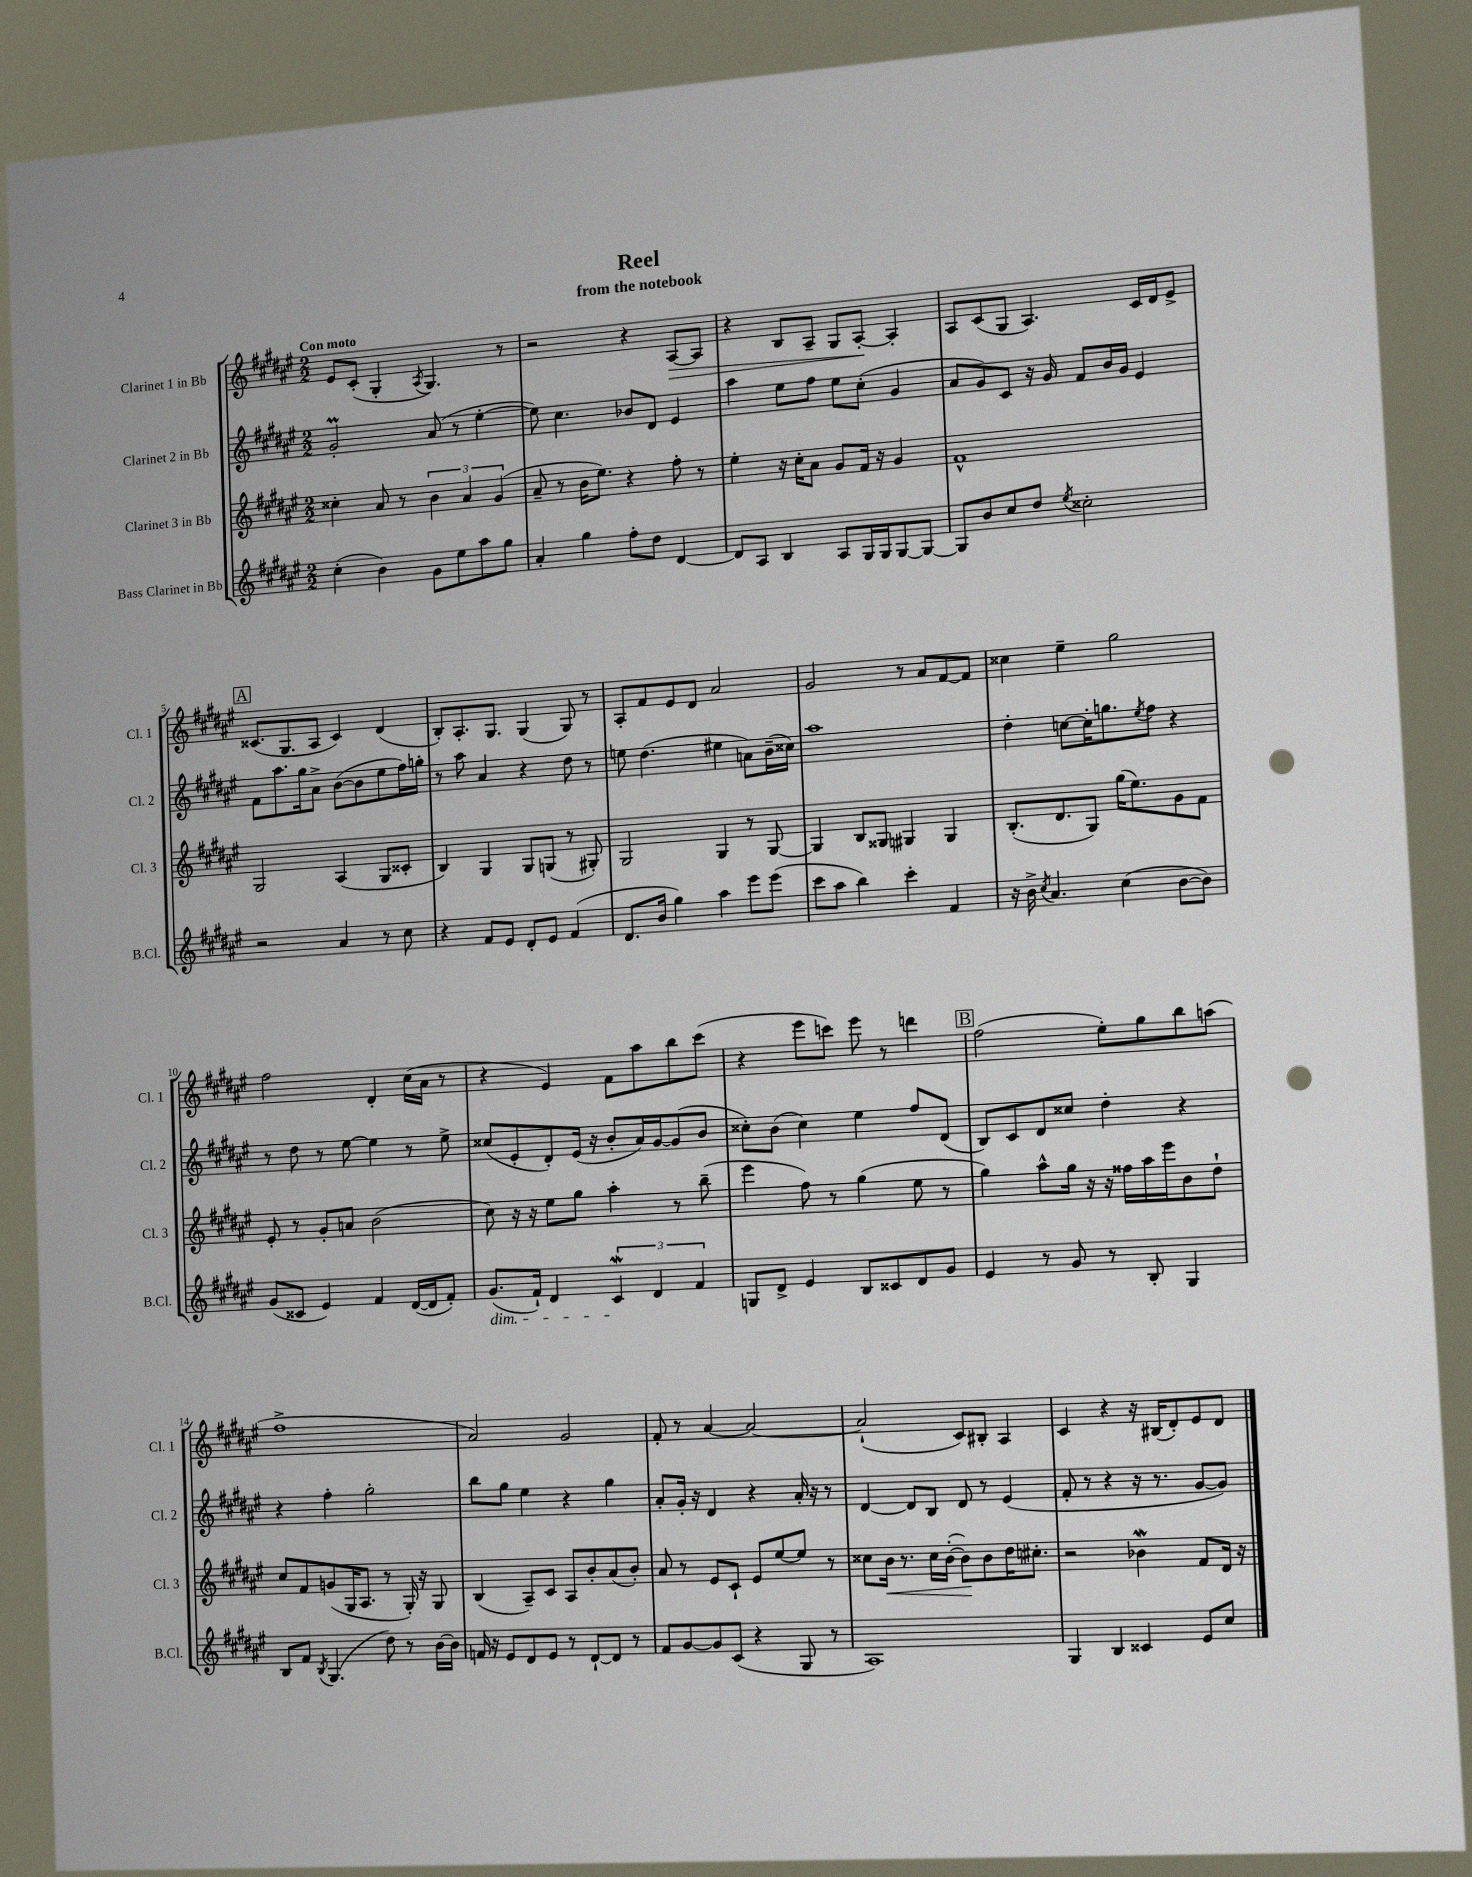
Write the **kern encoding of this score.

**kern	**kern	**kern	**kern
*staff4	*staff3	*staff2	*staff1
*clefG2	*clefG2	*clefG2	*clefG2
*k[f#c#g#d#a#e#]	*k[f#c#g#d#a#e#]	*k[f#c#g#d#a#e#]	*k[f#c#g#d#a#e#]
*M2/2	*M2/2	*M2/2	*M2/2
(4cc#'	4cc##'	2g#'	8e#
.	.	.	(8c#'
4b)	8a#	.	4G#'
.	8r	.	.
.	.	.	8qA#
8g#	6b	(8a#	4.G#)
8ee#	.	8r	.
.	6a#	.	.
8aa#	.	[4ee#'	.
.	(6g#	.	.
8gg#	.	.	8r
=	=	=	=
4a#'	8a#~	8ee#])	2r
.	8r	4.cc#	.
4gg#	16b	.	.
.	8.ee#)	.	.
8ff#'	4r	8b-	4r
8dd#	.	8d#	.
[4d#	8ff#'	4e#	[8A#
.	8r	.	8A#]
=	=	=	=
8d#]	4ee#'	4aa#	4r
8A#	.	.	.
4B	16r	8ee#	8B
.	16cc#'	.	.
.	8a#	8ff#	8A#~
8A#	8g#	8ee#	8G#
16G#	16f#	(8cc#'	[8A#'
16G#	16r	.	.
[8G#	4g#	4g#	4A#']
8G#_	.	.	.
=	=	=	=
8G#]	1f#^^	8a#	8A#
8b	.	8g#)	(8c#
8cc#	.	8c#	8G#
8dd#	.	16r	4.A#)
.	.	16g#	.
8qee#	.	.	.
2cc##'	.	8f#	.
.	.	16b	.
.	.	16g#	.
.	.	4e#	16c#
.	.	.	16d#
.	.	.	8e#^
=	=	=	=
2r	2G#	8f#	(8.c##
.	.	8.aa#	.
.	.	.	8.G#
.	.	16gg#	.
.	.	8a#^	8A#
4a#	(4A#	([8b	4c##)
.	.	8b]	.
8r	8G#	8ee#	(4d#
8cc#	8c##'	16ff#)	.
.	.	16gg'	.
=	=	=	=
4r	4B)	8r	8B')
.	.	8aa#	8.A#'
8f#	4G#	4a#	.
.	.	.	8.G#
8e#	.	.	.
8d#'	8G#	4r	(4G#
8e#	(8G	.	.
(4f#	8r	8dd#	8G#)
.	8G#')	8r	8r
=	=	=	=
8.d#	2G#	8ee	8A#'
.	.	(4.dd#	8f#
16b	.	.	.
4gg#)	.	.	8e#
.	.	.	8d#
4aa#	4G#	4ee#	2a#
8eee#	8r	8a)	.
(8eee#	[8G#	(16b~	.
.	.	16cc##)	.
=	=	=	=
8ccc#	4G#]	1aa#	2g#
8aa#	.	.	.
4bb)	8B	.	.
.	8G##	.	.
4ccc#'	4G#	.	8r
.	.	.	8a#
4f#	4G#	.	[8f#
.	.	.	8f#]
=	=	=	=
16r	(8.B'	4dd#'	4cc##
16b^	.	.	.
8qcc#	.	.	.
4.a#	.	.	.
.	8.d#	.	.
.	.	[8cc	4ee#~
.	8G#)	16cc']	.
.	.	8.gg	.
(4cc#	(16gg#	.	2gg#
.	8.ee#)	.	.
.	.	8qee#	.
.	.	8ff#	.
[8b	8g#	4r	.
8b])	8f#	.	.
=	=	=	=
(8g#	8e#'	8r	2ff#
8c##	8r	8dd#	.
4e#)	8g#'	8r	.
.	8a	[8ee#	.
4f#	(2b	4ee#]	4d#'
([16d#	.	8r	(16cc#
16d#]	.	.	16a#
8f#')	.	8ee#^	8r
=	=	=	=
(8.g#	8cc#)	(8cc##	4r
.	16r	8e#'	.
16f#`)	16r	.	.
4d#	8ee#	8d#')	4e#)
.	8gg#	(16e#	.
.	.	16r	.
6c#	4aa#'	8b'	8f#
.	.	16a#)	8aa#
6d#	.	.	.
.	.	[16g#	.
.	8r	(8g#]	8bb
6f#	.	.	.
.	(8bb~	8b	(8ccc#
=	=	=	=
8G	4eee#	8cc##')	4r
8d#^	.	(8b	.
4e#	8ff#)	4cc##)	8eee#
.	8r	.	8ccc)
8B	(4gg#	4ee#	8eee#
8c##	.	.	8r
8d#	8ee#	8ff#	4ddd
8g#	8r	(8d#	.
=	=	=	=
4e#	4gg#)	8B)	(2ff#
.	.	8c#	.
8r	8aa#^^	8d#	.
8g#	16gg#	8cc##	.
.	16r	.	.
8r	16r	4dd#'	8ee#')
.	16ff##	.	.
8B'	16aa#	.	8gg#
.	16eee#	.	.
4G#	8b	4r	8bb
.	8dd#`	.	(8aa
=	=	=	=
8B	8cc#	4r	1ff#^
8f#	8f#	.	.
8qB	.	.	.
(4.G#	(8g	4ff#'	.
.	16G#	.	.
.	8.A#	.	.
.	.	2gg#'	.
8dd#)	8r	.	.
8r	16G#')	.	.
.	16r	.	.
[16b	8G#	.	.
16b]	.	.	.
=	=	=	=
16f	(4B	8bb	2a#)
16r	.	.	.
8e#	.	8gg#	.
8d#	8A#~)	4ee#	.
8e#	8c#	.	.
8r	8A#	4r	2g#
[8d#`	8b'	.	.
8d#]	(8a#	4gg#	.
8r	8b')	.	.
=	=	=	=
8f#	8a#	8a#'	8f#'
[8g#	8r	16g#'	8r
.	.	16r	.
8g#]	8e#	4d#	[4a#
(8c#	8c#`	.	.
4r	8e#	4r	2a#_
.	[8ee#	.	.
8G#	8ee#]	16a#'	.
.	.	16r	.
8r	8r	8r	.
=	=	=	=
1A#)	8cc##	[4d#	(2a#`]
.	16b	.	.
.	8.r	.	.
.	.	8d#]	.
.	16cc##	8B	.
.	([16b'	.	.
.	8b])	8d#	8c#)
.	8b	8r	8B#'
.	16dd#	(4e#	4A#
.	8.cc#'	.	.
=	=	=	=
4G#	2r	8f#'	4c#
.	.	8r	.
4B	.	4r	4r
4c##	4b-	16r	16r
.	.	8.r	(16B#
.	.	.	8d#')
8e#	8f#	[8g#	8e#
8cc#	16d#	8g#])	8d#
.	16r	.	.
==	==	==	==
*-	*-	*-	*-
